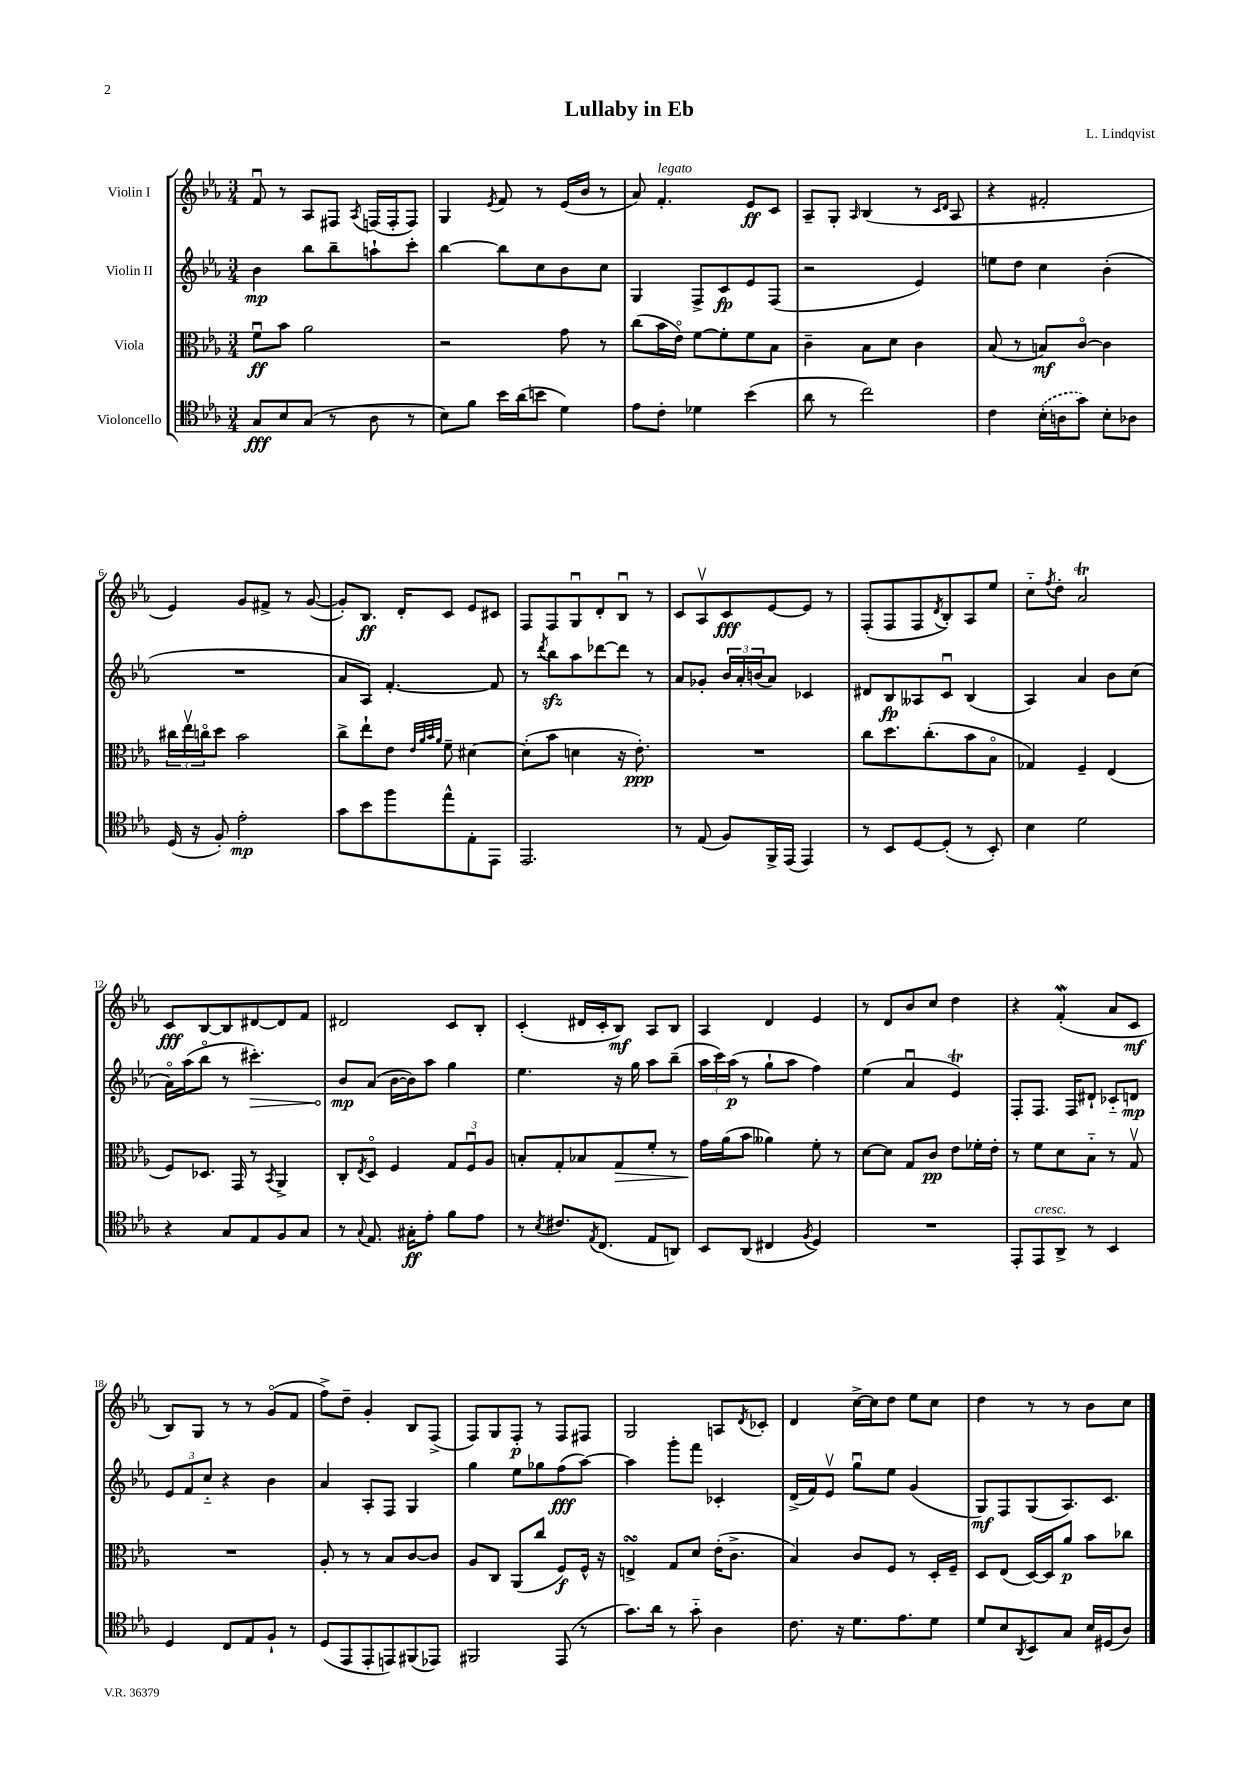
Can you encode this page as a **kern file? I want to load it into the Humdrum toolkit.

**kern	**kern	**kern	**kern
*staff4	*staff3	*staff2	*staff1
*clefC4	*clefC3	*clefG2	*clefG2
*k[b-e-a-]	*k[b-e-a-]	*k[b-e-a-]	*k[b-e-a-]
*M3/4	*M3/4	*M3/4	*M3/4
8G	8fu	4b-	8fu
8B-	8b-	.	8r
(8G	2a-	8bb-	8A-
8r	.	8bb-~	8F#
.	.	.	8qA-
8A-	.	8aa`	(16F
.	.	.	16F'
8r	.	8ccc'	8F)
=	=	=	=
8B-)	2r	[4bb-	4G
8f	.	.	.
.	.	.	8qe-
16b-	.	8bb-]	8f
(16a-	.	.	.
8b	.	8cc	8r
4d)	8g	8b-	(16e-
.	.	.	16b-
.	8r	8cc	8r
=	=	=	=
8e-	(8cc	4G	8a-)
8c'	16b-	.	4.f'
.	16e-o)	.	.
4d-	[8f	8F^	.
.	8f']	8c	.
(4b-	8f	8e-	8e-
.	8B-	(8F	8c
=	=	=	=
8a-	4c~	2r	8A-~
8r	.	.	8G'
.	.	.	16qqA-
2cc)	8B-	.	(4B-
.	8d	.	.
.	4c	4e-)	8r
.	.	.	16qqc
.	.	.	16qqd
.	.	.	8A-
=	=	=	=
4c	(8B-	8ee	4r
.	8r	8dd	.
(16B-'	8B)	4cc	2f#'
16A	.	.	.
8g)	[8co	.	.
8B-'	4c]	(4b-'	.
8A-	.	.	.
=	=	=	=
(16D	24cc#	2.r	4e-)
.	24ee-v	.	.
16r	.	.	.
.	24cco	.	.
8F')	8dd	.	.
2e-'	2b-	.	8g
.	.	.	8f#^
.	.	.	8r
.	.	.	([8g
=	=	=	=
8g	8cc^	8a-	8g'])
8b-	8ee-`	8A-)	8.B-
8ff	8e-	[4.f'	.
.	.	.	16d'
.	32qqe-	.	.
.	32qqa-	.	.
.	32qqb-	.	.
.	32qqa-	.	.
8ee-^^	8f~	.	8c
8E-'	[4d#	.	8e-
8EE-	.	8f]	8c#
=	=	=	=
2.EE-	(8d#']	8r	8F
.	.	8qddd	.
.	8b-	8bb-	8F
.	4d	8aa-	8Gu
.	.	[8ddd-	8d'
.	16r	8ddd-]	8B-u
.	8.e-')	.	.
.	.	8r	8r
=	=	=	=
8r	2.r	8a-	8c
(8E-	.	8g-'	8A-v
8F)	.	24b-	8c
.	.	24a-'	.
.	.	(24b	.
16FF^	.	8a-)	[8e-
(16EE-	.	.	.
4EE-)	.	4c-	8e-]
.	.	.	8r
=	=	=	=
8r	8cc	8d#	(8F'
8BB-	8.dd	8B-	8F
[8D	.	8A--	8F
.	(8.cc'	.	.
.	.	.	8qd
(8D']	.	8cu	8B-')
8r	8b-	(4B-	8A-
8BB-')	8B-o	.	8ee-
=	=	=	=
4B-	4G-)	4A-)	8cc'~
.	.	.	8qff
.	.	.	8dd'
2d	4F~	4a-	2a-
.	(4E-	8b-	.
.	.	(8cc	.
=	=	=	=
4r	8F)	16a-o)	8c
.	.	(16aa-	.
.	8.D-	8bb-o	[8B-
8G	.	8r	8B-]
.	16GG	.	.
8E-	8r	4.ccc#')	[8d#
.	8qBB-	.	.
8F	4AA-^	.	8d#]
8G	.	.	8f
=	=	=	=
8r	8C'	8b-	2d#
8qqG	8qE-	.	.
8.E-	8Do	(8a-	.
.	4F	[16b-	.
16G#'	.	16b-])	.
8e-'	.	8aa-	.
8f	12G	4gg	8c
.	12Fu	.	.
8e-	.	.	8B-'
.	12A-	.	.
=	=	=	=
8r	8B'	4.ee-	(4c'
8qB-	.	.	.
8.c#	8G'	.	.
.	8B-	.	16d#
8qE-	.	.	.
(8.C	.	.	16c'
.	8G	16r	8B-)
.	.	16gg	.
8E-	8f'	8aa-	8A-
8AA)	8r	(8bb-~	8B-
=	=	=	=
8BB-	16g	24aa-	4A-
.	.	24ccc)	.
.	(16a-	.	.
.	.	(24aa-	.
(8AA-	8b-	8r	.
4C#	4a--)	8gg`	4d
.	.	8aa-	.
8qF	.	.	.
4D)	8f'	4ff)	4e-
.	8r	.	.
=	=	=	=
2.r	[8d	(4ee-	8r
.	8d]	.	8d
.	8G	4a-u	8b-
.	8c	.	8cc
.	8e-	4e-)	4dd
.	16f-'	.	.
.	16e-'	.	.
=	=	=	=
8EE-'	8r	8F'	4r
8EE-	8f	8.F	.
8AA-^	8d	.	(4f'
.	.	16F	.
8r	8B-'~	8d#`	.
4BB-	8r	8c-'~	8a-
.	8Gv	8d	8c
=	=	=	=
4D	2.r	12e-	8B-)
.	.	12f	.
.	.	.	8G
.	.	12cc'~	.
8C	.	4r	8r
8E-	.	.	8r
8F`	.	4b-	(8go
8r	.	.	8f
=	=	=	=
(8D	8A-'	4a-	8ff^)
8EE-	8r	.	8dd~
8EE-'	8r	8A-'	4g'
8EE)	8B-	8F	.
(8FF#	[8c	4G	8B-
8EE-)	8c]	.	(8F^
=	=	=	=
2FF#	8A-	4gg	8F)
.	8C	.	8G
.	(8AA-	8ee-	8F'
.	8cc	8gg-	8r
(8EE-	8F)	(8ff	8F
8r	16F^^	[8aa-)	8F#
.	16r	.	.
=	=	=	=
8.g)	4E^	4aa-]	2G
16a-	.	.	.
8r	8G	8ggg'	.
8g'~	8d	8fff	.
4A-	(16e-'	4c-'	8A
.	8.c^	.	.
.	.	.	8qd
.	.	.	8c-'
=	=	=	=
8.c	4B-)	(16d^	4d
.	.	16f)	.
.	.	8e-v	.
16r	.	.	.
8.d	8c	8ggu	[16cc^
.	.	.	16cc]
.	8F	8ee-	8dd
8.e-	.	.	.
.	8r	(4g	8ee-
8d	16D'	.	8cc
.	16F~	.	.
=	=	=	=
8d	8D	8G)	4dd
8B-	(8E-	8F	.
8qAA-	.	.	.
8BB-	[16D)	(8G	8r
.	16D]	.	.
8G	8a-	8.A-)	8r
16B-	8b-	.	8b-
(16D#	.	8.c	.
8A-)	8cc-	.	8cc
==	==	==	==
*-	*-	*-	*-
